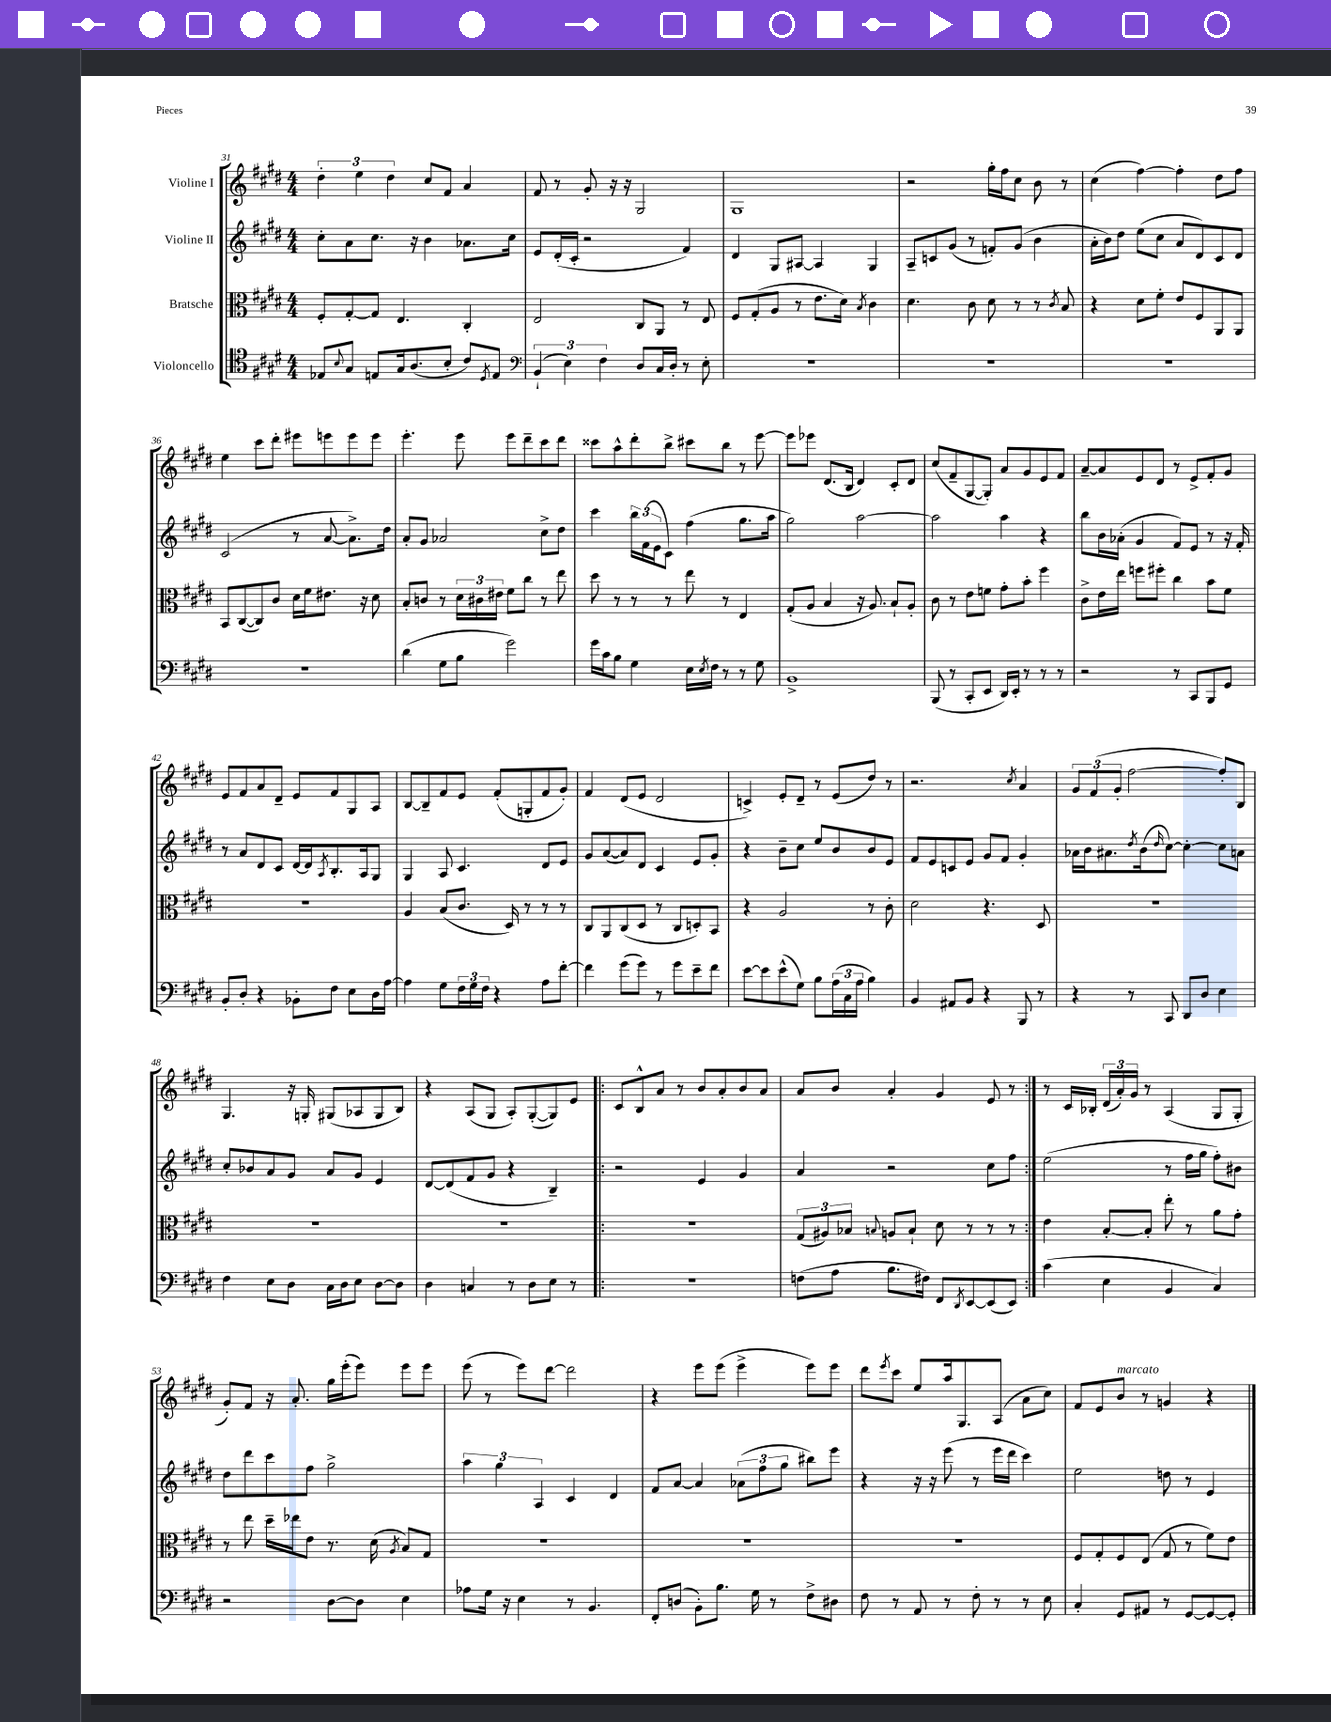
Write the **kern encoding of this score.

**kern	**kern	**kern	**kern
*staff4	*staff3	*staff2	*staff1
*clefC4	*clefC3	*clefG2	*clefG2
*k[f#c#g#d#]	*k[f#c#g#d#]	*k[f#c#g#d#]	*k[f#c#g#d#]
*M4/4	*M4/4	*M4/4	*M4/4
8E-	8F#'	8cc#'	6dd#'
8qqB	.	.	.
8G#	[8G#'	8a	.
.	.	.	6ee
8E	8G#]	8.cc#	.
.	.	.	6dd#
16G#	4.E	.	.
(8.A	.	16r	.
.	.	4b	8cc#
8B'	.	.	8f#
8c#)	4C#'	8.a-	4a
8qD#	.	.	.
8E	.	.	.
.	.	16cc#	.
=	=	=	=
*clefF4	*	*	*
(6BB`	2E	8e	8f#
.	.	(16d#'	8r
6E)	.	.	.
.	.	16c#'	.
.	.	2r	8g#'
6F#	.	.	.
.	.	.	16r
.	.	.	16r
8D#	8C#	.	2G#
16C#	8AA	.	.
16D#'	.	.	.
8r	8r	4f#)	.
8E'	8E	.	.
=	=	=	=
1r	8F#	4d#	1G#
.	(8G#'	.	.
.	8A	8G#	.
.	8r	[8A#	.
.	8.e	4A#]	.
.	16d#)	.	.
.	8qB	.	.
.	4c#	4G#	.
=	=	=	=
1r	4.d#	8A~	2r
.	.	8c	.
.	.	(8g#	.
.	8c#	8r	.
.	8d#	8f')	16gg#'
.	.	.	16ff#
.	8r	(8g#	8cc#
.	8r	4b	8b
.	8qc#	.	.
.	8B	.	8r
=	=	=	=
1r	4r	16a'	(4cc#
.	.	16b)	.
.	.	8dd#	.
.	8d#	(8ee	[4ff#)
.	8f#'	8cc#	.
.	8e	8a	4ff#']
.	8F#	8d#)	.
.	8AA	8c#	8dd#
.	8AA	8d#	8ff#
=	=	=	=
1r	8BB	(2c#	4ee
.	([8C#	.	.
.	8C#])	.	8ccc#
.	8c#	.	8ddd#'
.	16d#	8r	8eee#
.	16f#	.	.
.	8.e#	[8a	8eee
.	.	8.a^])	8eee
.	16r	.	.
.	8d#	.	8eee
.	.	16dd#	.
=	=	=	=
(4d#	8B'	8a'	4.eee'
.	8c	8g#	.
8G#	8r	2a-	.
8B	24d#	.	8eee
.	24c#	.	.
.	24e#	.	.
2g#)	8f#	.	8eee
.	8cc#	.	8ddd#~
.	8r	8cc#^	8ccc#
.	8ee	8dd#	8ddd#
=	=	=	=
16g#	8dd#	4ccc#	8ccc##
16c#	.	.	.
8B	8r	.	8aa^^
4G#	8r	24bb	8ddd#'
.	.	(24f#	.
.	.	24e	.
.	8r	8c#)	8bb^
16E	8ee	(4ff#	8ccc#
8qE	.	.	.
16F#	.	.	.
8r	8r	.	8bb
8r	4E	8.gg#	8r
8G#	.	.	[8eee
.	.	16aa	.
=	=	=	=
1BB^	(8G#'	2gg#)	8eee]
.	8A	.	8eee-
.	4B	.	(8.d#
.	.	.	16B
.	16r	[2aa	4d#)
.	8.A)	.	.
.	8B`	.	8c#'
.	8A'	.	8d#
=	=	=	=
(8BBB	8c#	2aa]	(8cc#
8r	8r	.	8f#~
8CC#'	8e	.	[8G#
8EE	8f	.	8G#'])
16DD#)	8g#'	4aa	8a
16EE'	.	.	.
8r	8b'	.	8g#
8r	4ff#	4r	8e
8r	.	.	8f#
=	=	=	=
2r	8c#^	8bb	[8a~
.	16e	16b	8a]
.	16ee	(16a-'	.
.	8ff	4g#	8e
.	8ff#'	.	8d#
8r	4cc#	8f#)	8r
8CC#	.	8e	8e^
8BBB	8b	8r	8f#'
8GG#	8f#	16r	8g#
.	.	16f#'	.
=	=	=	=
8BB'	1r	8r	8e
8D#'	.	8a	8f#
4r	.	8d#	8a
.	.	8c#	8d#~
8BB-'	.	[16d#	8e
.	.	16d#]	.
.	.	8qA	.
8F#	.	8.B'	8f#
8E	.	.	8G#
.	.	16A	.
16D#	.	8G#	8A
[16A	.	.	.
=	=	=	=
4A]	4A	4G#	[8B
.	.	.	8B~]
8G#	(8B	8A	8f#
24F#	8.c#	4.c#	8e
24G#	.	.	.
24F#	.	.	.
4r	.	.	(8f#'
.	16D#)	.	.
.	8r	.	8G'
8A	8r	8d#	8f#
[8f#'	8r	8e	8g#')
=	=	=	=
4f#]	8C#	8g#	4f#
.	8AA	([8a	.
(8g#	(8C#	8a])	(8d#
8g#)	8D#	8d#	8e
8r	8r	4c#	2d#
8g#	8C#	.	.
8e~	8D')	8e	.
8f#	8BB	8g#'	.
=	=	=	=
[8e	4r	4r	4c^)
8e]	.	.	.
(8e^^	2A	8b~	8e'
8G#)	.	8cc#	8d#~
8B	.	8ee	8r
(24A	.	8b	(8e
24C#	.	.	.
24A	.	.	.
4B)	8r	8b	8dd#)
.	8c#'	8e	8r
=	=	=	=
4BB	2d#	8f#	2.r
.	.	8e	.
8AA#	.	8c	.
8BB	.	8e	.
4r	4.r	8g#	.
.	.	8f#	.
.	.	.	8qcc#
8BBB	.	4g#'	4a
8r	8D#	.	.
=	=	=	=
4r	1r	16a-	12g#
.	.	16b	.
.	.	.	(12f#
.	.	8.a#	.
.	.	.	12g#'
8r	.	.	[2ff#
.	.	8qdd#	.
.	.	(16b	.
.	.	16qqdd#	.
8CC#	.	[8cc#)	.
8DD#	.	4cc#'_	.
8D#	.	.	.
4E	.	8cc#]	8ff#'])
.	.	8a	8B
=	=	=	=
4F#	1r	8cc#'	4.G#
.	.	8b-	.
8E	.	8a	.
8D#	.	8g#	16r
.	.	.	16G'
16C#	.	8a	(8G#
16D#	.	.	.
8E	.	8g#	8A-
[8D#	.	4e	8G#
8D#]	.	.	8B)
=	=	=	=
4D#	1r	[8d#	4r
.	.	(8d#]	.
4C	.	8f#	(8A
.	.	8g#	8G#
8r	.	4r	8A')
8D#	.	.	([8G#'
8E	.	4B~)	8G#])
8r	.	.	8e
=!|:	=!|:	=!|:	=!|:
1r	1r	2r	8c#
.	.	.	8B^^
.	.	.	8a
.	.	.	8r
.	.	4e	8b
.	.	.	8a'
.	.	4g#	8b
.	.	.	8a
=	=	=	=
(8F	(12G#	4a	8a
.	12A#)	.	.
8A	.	.	8b
.	12B-	.	.
.	8qqB	.	.
8.B	8A	2r	4a'
.	8B`	.	.
16F#)	.	.	.
8FF#	8d#	.	4g#
8qDD#	.	.	.
[8EE	8r	.	.
(8EE]	8r	8cc#	8e
8EE)	8r	8ff#	8r
=:|!	=:|!	=:|!	=:|!
(4c#	4e	(2ee	8r
.	.	.	16c#
.	.	.	16B-'
4E	[8B'	.	(24d#
.	.	.	24a')
.	.	.	24g#
.	8B']	.	8r
4BB	8ee'	8r	(4A
.	8r	16ff#	.
.	.	16gg#	.
4C#)	8a	8ff#')	8G#
.	8g#'	8b#	8G#'
=	=	=	=
2r	8r	8dd#	8g#')
.	8ee	8ddd#	8f#
.	16dd#~	8ccc#	16r
.	16ee-	.	8.a'
.	8e	8ff#	.
[8D#	8.r	2gg#^	16gg#
.	.	.	(16eee'
8D#]	.	.	8eee)
.	(16d#	.	.
.	8qA	.	.
4E	8B)	.	8eee
.	8G#	.	8eee
=	=	=	=
8A-	1r	6aa	(8eee
16G#	.	.	8r
.	.	6gg#	.
16r	.	.	.
4E	.	.	8eee)
.	.	6A	.
.	.	.	[8ddd#
8r	.	4c#	2ddd#]
4.BB	.	.	.
.	.	4d#	.
=	=	=	=
8FF#'	1r	8f#	4r
(8D	.	[8a	.
8BB')	.	4a]	8eee
8.B	.	.	(8eee
.	.	(12a-	4eee^
16G#	.	.	.
.	.	12ff#	.
8r	.	.	.
.	.	12gg#	.
8F#^	.	8bb#)	8eee)
8D#	.	8eee	8eee
=	=	=	=
8F#	1r	4r	8ddd#
.	.	.	8qeee
8r	.	.	8ccc#
8AA	.	16r	8ee
.	.	16r	.
8r	.	(8eee	16aa
.	.	.	8.G#
8F#'	.	8r	.
8r	.	16eee	(8A
.	.	16ddd#	.
8r	.	4ccc#)	8a
8E	.	.	8cc#)
=	=	=	=
4C#'	8F#	2ee	8f#
.	8G#'	.	8e
8GG#	8F#	.	8b
8AA#	(8E	.	8r
8r	8G#	8dd	4g
[8GG#	8r	8r	.
8GG#_	8f#)	4e	4r
8GG#']	8e	.	.
==	==	==	==
*-	*-	*-	*-
